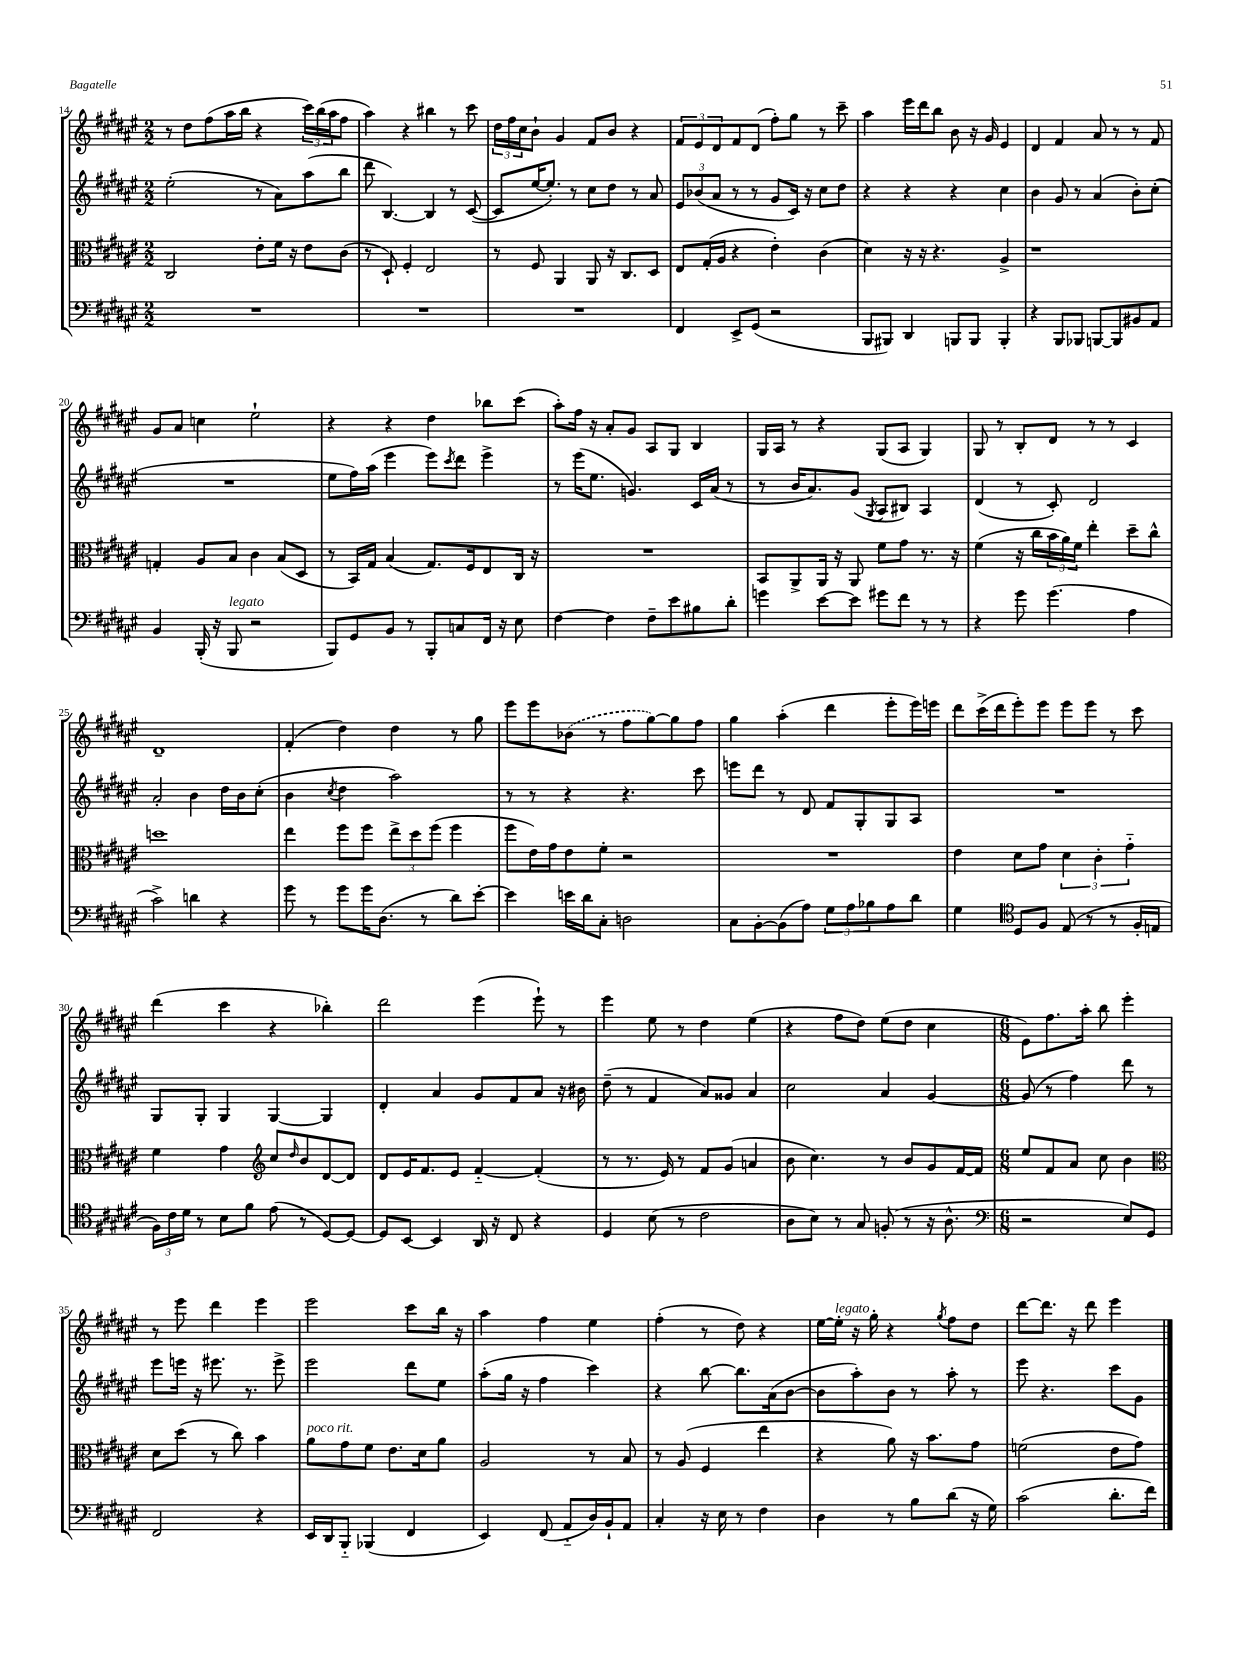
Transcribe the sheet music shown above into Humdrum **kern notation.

**kern	**kern	**kern	**kern
*part4	*part3	*part2	*part1
*staff4	*staff3	*staff2	*staff1
*clefF4	*clefC3	*clefG2	*clefG2
*k[f#c#g#d#a#e#]	*k[f#c#g#d#a#e#]	*k[f#c#g#d#a#e#]	*k[f#c#g#d#a#e#]
*M2/2	*M2/2	*M2/2	*M2/2
=14	=14	=14	=14
1r	2C#/	(2ee#'\	8r
.	.	.	8dd#\L
.	.	.	(8ff#\
.	.	.	16aa#\L
.	.	.	16bb\JJ
.	8e#'\L	8r	4r
.	16f#\Jk	8a#\L)	.
.	16r	.	.
.	8e#\L	(8aa#\	24ccc#\LL)
.	.	.	(24bb\
.	.	.	24aa#\J
.	(8c#\J	8bb\J	8ff#\J
=15	=15	=15	=15
1r	8r	8ddd#\	4aa#\)
.	8D#`/)	[4.B/)	.
.	4F#'/	.	4r
.	2E#/	4B/]	4bb#X\
.	.	8r	8r
.	.	([8c#/	8ccc#\
=16	=16	=16	=16
1r	8r	8c#/L]	24dd#\LL
.	.	.	24ff#\
.	.	.	24cc#\J
.	8F#/	[16ee#/K	8b`\J
.	.	8.ee#'/J])	.
.	4AA#/	.	4g#/
.	.	8r	.
.	8AA#/	8cc#\L	8f#/L
.	16r	8dd#\J	8b/J
.	8.C#/L	.	.
.	.	8r	4r
.	8D#/J	8a#/	.
=17	=17	=17	=17
4FF#/	8E#/L	12e#/L	12f#/L
.	.	(12b-X/	12e#/
.	(16G#'/L	.	.
.	.	12a#/J	12d#/
.	16A#/JJ	.	.
8EE#^/L	4r	8r	8f#/
(8GG#/J	.	8r	(8d#/J
2r	4e#'\)	8g#/L	8ff#'\L)
.	.	16c#/Jk)	8gg#\J
.	.	16r	.
.	(4c#\	8cc#\L	8r
.	.	8dd#\J	8ccc#~\
=18	=18	=18	=18
8BBB/L	4d#\)	4r	4aa#\
8BBB#X/J)	.	.	.
4DD#/	16r	4r	16eee#\LL
.	16r	.	16ddd#\J
.	4.r	.	8bb\J
8BBBn/L	.	4r	8b\
8BBB/J	.	.	16r
.	.	.	16g#/
4BBB'/	4A#^/	4cc#\	4e#/
=19	=19	=19	=19
4r	1r	4b\	4d#/
8BBB/L	.	8g#/	4f#/
8BBB-X/J	.	8r	.
[8BBBn/L	.	(4a#/	8a#/
8BBB/]	.	.	8r
8BB#X/	.	8b'\L)	8r
8AA#/J	.	(8cc#'\J	8f#/
!!LO:LB:g=z
=20	=20	=20	=20
4BB/	4Gn'/	1r	8g#/L
.	.	.	8a#/J
(16BBB'/	8A#/L	.	4ccn\
16r	.	.	.
!LO:TX:a:i:t=legato	!	!	!
8BBB/	8B/J	.	.
2r	4c#\	.	2ee#`\
.	(8B/L	.	.
.	8D#/J	.	.
=21	=21	=21	=21
8BBB/L)	8r	8ee#\L	4r
8GG#/	16BB/LL)	16ff#\L)	.
.	16G#/JJ	(16aa#\JJ	.
8BB/J	(4B/	4eee#\	4r
8r	.	.	.
8BBB'/L	8.G#/L)	8eee#\L)	4dd#\
.	.	8qccc#/	.
8Cn/	.	8ddd#\J	.
.	16F#/k	.	.
16FF#/Jk	8E#/	4eee#^\	8bb-X\L
16r	.	.	.
8E#\	16C#/Jk	.	(8ccc#\J
.	16r	.	.
=22	=22	=22	=22
[4F#\	1r	8r	8aa#'\L)
.	.	(16eee#\KL	16ff#\Jk
.	.	8.ee#\J	16r
4F#\]	.	.	8a#'/L
.	.	4.gn/)	8g#/J
8F#~\L	.	.	8A#/L
8e#\	.	.	8G#/J
8B#X\	.	16c#/LL	4B/
.	.	(16a#/JJ	.
8d#'\J	.	8r	.
=23	=23	=23	=23
4gn\	8BB/L	8r	16G#/LL
.	.	.	16A#/JJ
.	8AA#^/	16b/KL	8r
.	.	8.a#/)	.
[8e#\L	16AA#/Jk	.	4r
.	16r	.	.
8e#\J]	8AA#/	(8g#/J	.
.	.	8qG#/	.
8g#X\L	8f#\L	8A#/L	(8G#/L
8f#\J	8g#\J	8B#X/J)	8A#/J
8r	8.r	4A#/	4G#/)
8r	.	.	.
.	16r	.	.
=24	=24	=24	=24
4r	(4f#\	(4d#/	8G#/
.	.	.	8r
8g#\	16r	8r	8B'/L
.	16cc#\LL	.	.
(4.g#\	24b\	8c#'/)	8d#/J
.	24a#\)	.	.
.	24f#\JJ	.	.
.	4ee#'\	2d#/	8r
.	.	.	8r
4A#\	8dd#~\L	.	4c#/
.	8cc#^^\J	.	.
!!LO:LB:g=z
=25	=25	=25	=25
2c#^\)	1ddn	2a#'/	1d#~
4dn\	.	4b\	.
4r	.	16dd#\LL	.
.	.	16b\J	.
.	.	(8cc#'\J	.
=26	=26	=26	=26
8g#\	4ee#\	4b\	(4f#'/
8r	.	.	.
.	.	8qcc#/	.
8g#\L	8ff#\L	4dd#\	4dd#\)
16g#\K	8ff#\J	.	.
(8.D#\J	.	.	.
.	12ee#^\L	2aa#\)	4dd#\
.	12dd#\	.	.
8r	.	.	.
.	(12ff#\J	.	.
8d#\L)	4ff#\	.	8r
[8e#'\J	.	.	8gg#\
=27	=27	=27	=27
4e#\]	8ff#\L	8r	8eee#\L
.	16e#\L)	8r	8eee#\
.	16g#\J	.	.
16en\LL	8e#\	4r	(8b-X\J
16d#\J	.	.	.
8C#'\J	8f#'\J	.	8r
2Dn\	2r	4.r	8ff#\L
.	.	.	[8gg#\)
.	.	.	8gg#\]
.	.	8ccc#\	8ff#\J
=28	=28	=28	=28
8C#\L	1r	8eeen\L	4gg#\
[8BB'\	.	8ddd#\J	.
(8BB\]	.	8r	(4aa#'\
8A#\J)	.	8d#/	.
12G#\L	.	8f#/L	4ddd#\
12A#\	.	.	.
.	.	8G#'/	.
12B-X\	.	.	.
8A#\	.	8G#/	8eee#'\L
8d#\J	.	8A#/J	16eee#\L)
.	.	.	16eeen\JJ
=29	=29	=29	=29
4G#\	4e#\	1r	8ddd#\L
.	.	.	(16ccc#^\L
.	.	.	16ddd#\J
*clefC4	*	*	*
8D#/L	8d#\L	.	8eee#'\)
8F#/J	8g#\J	.	8eee#\J
(8E#/	6d#\	.	8eee#\L
8r	.	.	8eee#\J
.	6c#'\	.	.
8r	.	.	8r
.	6g#\	.	.
16F#'/LL	.	.	8ccc#\
16En/JJ	.	.	.
!!LO:LB:g=z
=30	=30	=30	=30
24F#\LL)	4f#\	8G#/L	(4ddd#\
24c#\	.	.	.
24d#\JJ	.	.	.
8r	.	8G#'/J	.
8B\L	4g#\	4G#/	4ccc#\
8f#\J	.	.	.
*	*clefG2	*	*
(8e#\	8cc#/L	[4G#/	4r
.	16qqdd#/	.	.
8r	8b/	.	.
[8D#/L)	[8d#/	4G#/]	4bb-X'\)
8D#/J_	8d#/J]	.	.
=31	=31	=31	=31
8D#/L]	8d#/L	4d#'/	2ddd#\
[8BB/J	16e#/K	.	.
.	8.f#/	.	.
4BB/]	.	4a#/	.
.	8e#/J	.	.
16AA#/	[4f#/	8g#/L	(4eee#\
16r	.	.	.
8C#/	.	8f#/	.
4r	(4f#'/]	8a#/J	8eee#`\)
.	.	16r	8r
.	.	16b#X\	.
=32	=32	=32	=32
4D#/	8r	(8dd#~\	4eee#\
.	8.r	8r	.
(8B\	.	4f#/	8ee#\
.	16e#/)	.	.
8r	8r	.	8r
2c#\	8f#/L	8a#/L)	4dd#\
.	(8g#/J	8g##X/J	.
.	4an/	4a#/	(4ee#\
=33	=33	=33	=33
8A#\L	8b\	2cc#\	4r
8B\J)	4.cc#\)	.	.
8r	.	.	8ff#\L
8G#/	.	.	8dd#\J)
(8Fn'/	8r	4a#/	(8ee#\L
8r	8b/L	.	8dd#\J
16r	8g#/	[4g#/	4cc#\
8.A#^^\	.	.	.
.	[16f#/L	.	.
.	16f#/JJ]	.	.
=34	=34	=34	=34
*clefF4	*	*	*
*M6/8	*M6/8	*M6/8	*M6/8
2r	8ee#/L	(8g#/]	8e#\L)
.	8f#/	8r	8.ff#\
.	8a#/J	4ff#\)	.
.	.	.	16aa#'\Jk
.	8cc#\	.	8bb\
8E#/L)	4b\	8ddd#\	4eee#'\
8GG#/J	.	8r	.
!!LO:LB:g=z
=35	=35	=35	=35
*	*clefC3	*	*
2FF#/	8d#\L	8eee#\L	8r
.	(8dd#\J	16eeen\Jk	8eee#\
.	.	16r	.
.	8r	8.eee#X\	4ddd#\
.	8cc#\)	.	.
.	.	8.r	.
4r	4b\	.	4eee#\
.	.	8eee#^\	.
=36	=36	=36	=36
!	!LO:TX:a:i:t=poco rit.	!	!
16EE#/LL	8a#\L	2eee#\	2eee#\
16DD#/J	.	.	.
8BBB/J	8g#\	.	.
(4BBB-X/	8f#\J	.	.
.	8.e#\L	.	.
4FF#/	.	8ddd#\L	8ccc#\L
.	16d#\k	.	.
.	8a#\J	8ee#\J	16bb\Jk
.	.	.	16r
=37	=37	=37	=37
4EE#/)	2A#/	(8aa#'\L	4aa#\
.	.	16gg#\Jk	.
.	.	16r	.
(8FF#/	.	4ff#\	4ff#\
8AA#/L	.	.	.
16D#/L)	8r	4ccc#\)	4ee#\
16BB`/J	.	.	.
8AA#/J	8B/	.	.
=38	=38	=38	=38
4C#'/	8r	4r	(4ff#'\
.	(8A#/	.	.
16r	4F#/	[8bb\	8r
16E#\	.	.	.
8r	.	8.bb\L]	8dd#\)
4F#\	4ee#\	.	4r
.	.	(16a#\k	.
.	.	[8b\J	.
=39	=39	=39	=39
4D#\	4r	8b\L]	[16ee#\LL
!	!	!	!LO:TX:a:i:t=legato
.	.	.	16ee#'\JJ]
.	.	8aa#'\)	16r
.	.	.	16gg#'\
8r	8a#\)	8b\J	4r
8B\L	16r	8r	.
.	8.b\L	.	.
.	.	.	8qgg#/
(8d#\J	.	8aa#'\	8ff#\L
16r	8g#\J	8r	8dd#\J
16G#\)	.	.	.
=40	=40	=40	=40
(2c#\	(2fn\	8eee#\	[8ddd#\L
.	.	4.r	8.ddd#\J]
.	.	.	16r
.	.	.	8ddd#\
8.d#'\L	8e#\L	8ccc#\L	4eee#\
.	8g#\J)	8g#\J	.
16f#\Jk)	.	.	.
==	==	==	==
*-	*-	*-	*-
